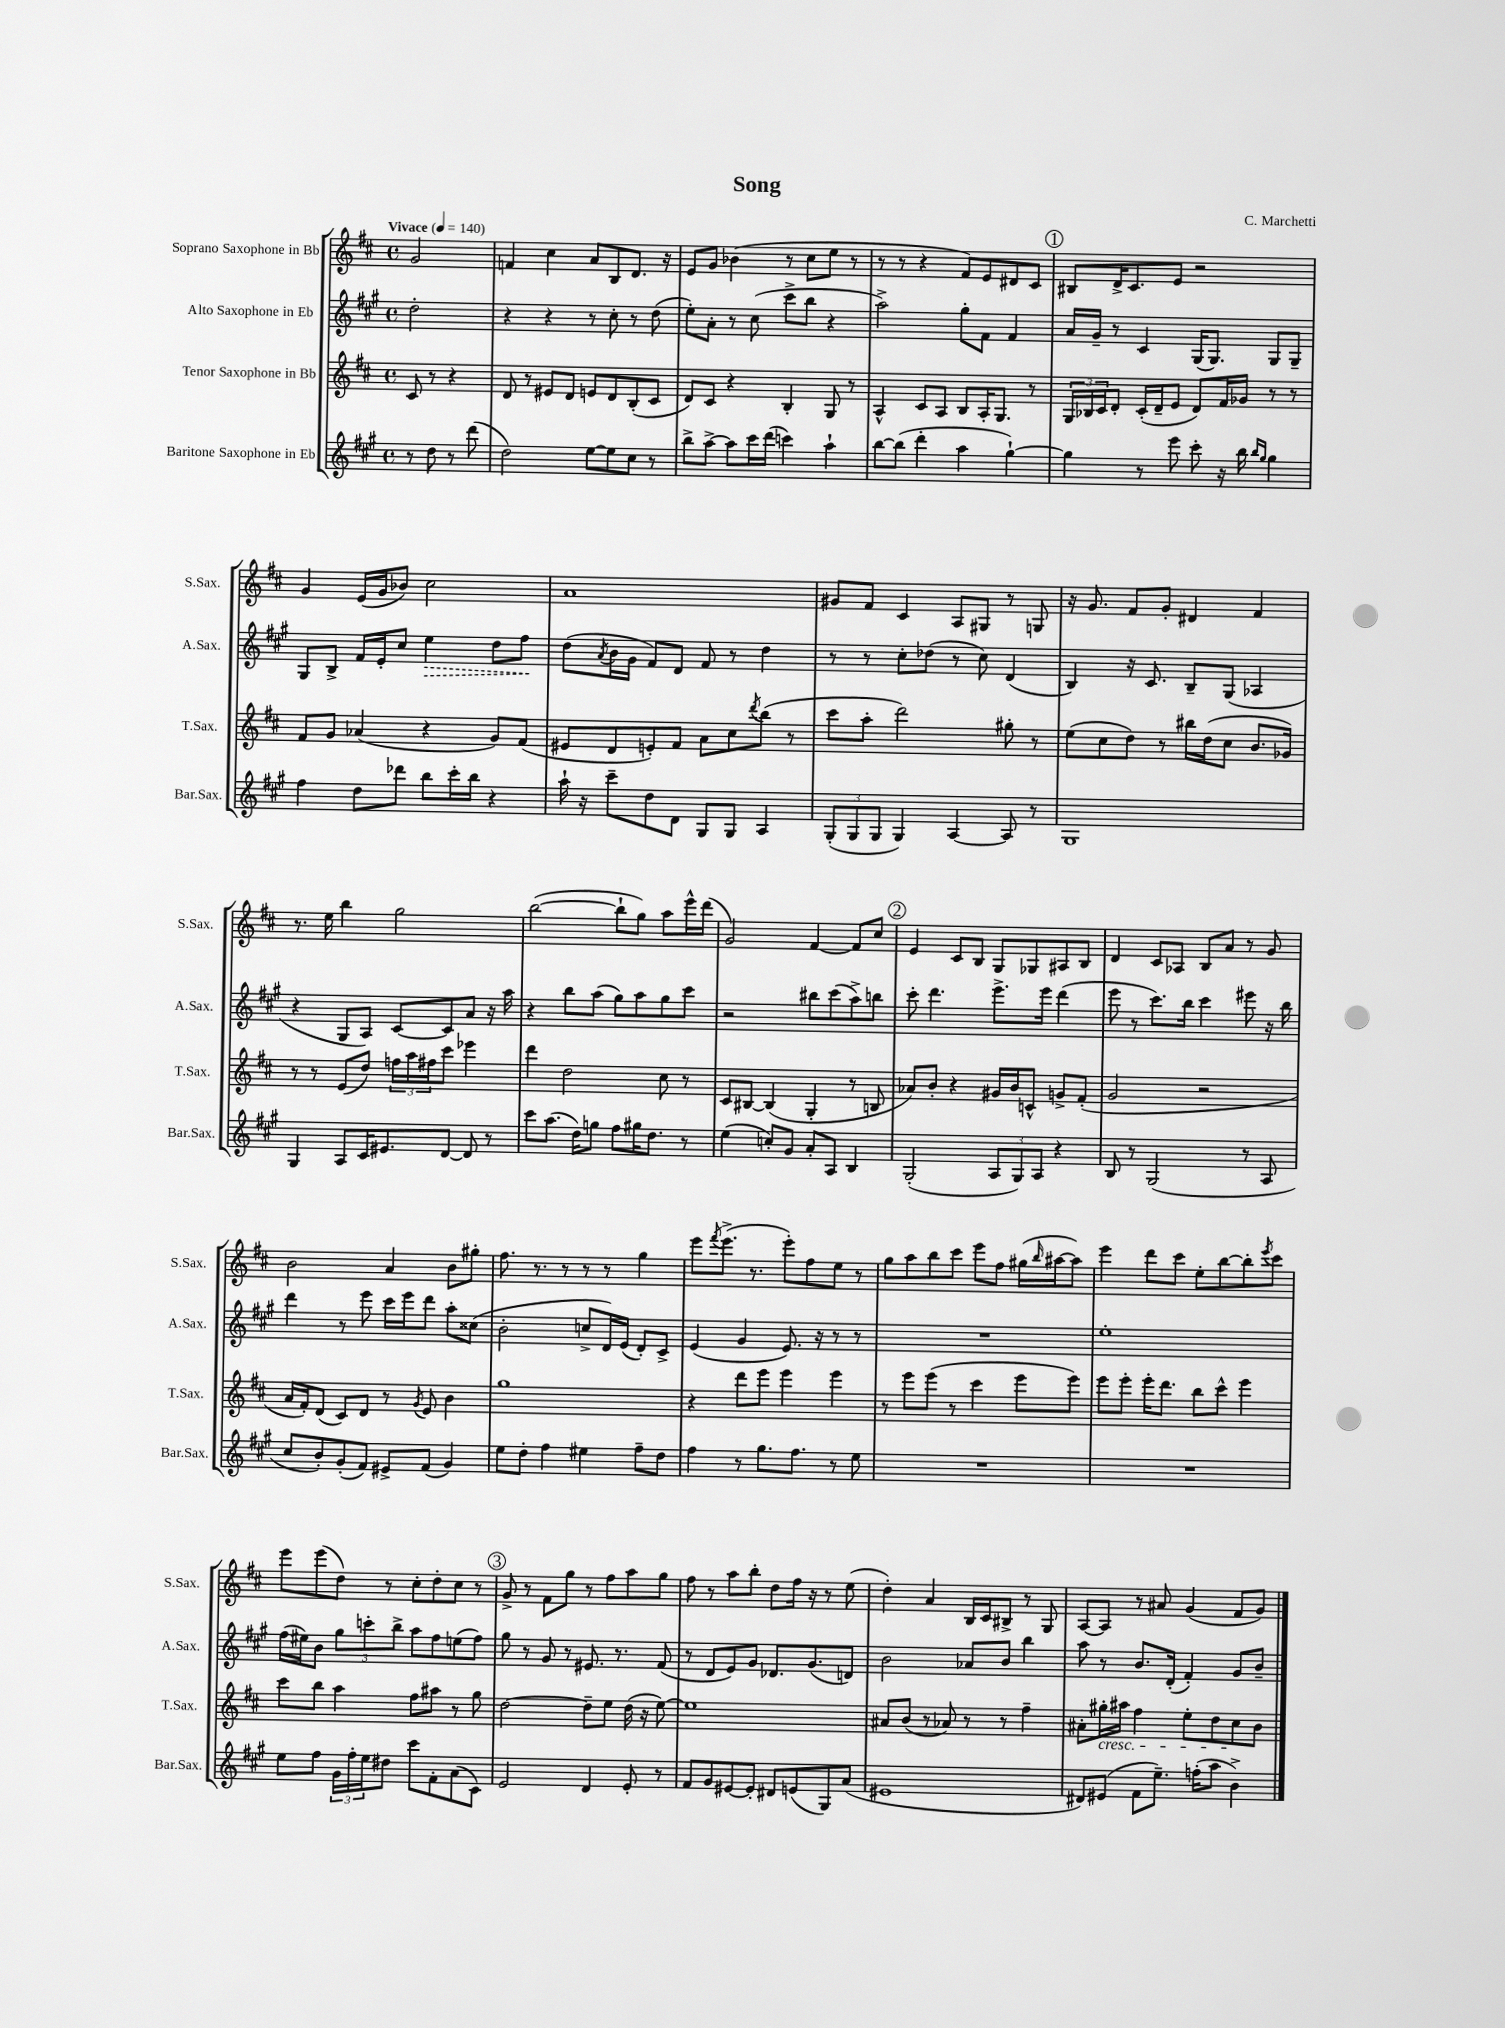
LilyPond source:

\header { title = "Song" composer = "C. Marchetti" }
<<
\new StaffGroup <<
\new Staff = "s0" \with { instrumentName = "Soprano Saxophone in Bb" shortInstrumentName = "S.Sax." } {
    \clef treble \key d \major \defaultTimeSignature \time 4/4 \partial 2 \tempo "Vivace" 4 = 140
    g'2 |
    f'4 cis''4 a'8 b8 d'8. r16 |
    e'8 g'8 bes'4( r8 cis''8 e''8 r8 |
    r8 r8 r4 fis'8) e'8 dis'8 cis'8 |
    \mark \markup { \circle "1" } bis8 d'16-> cis'8. e'8 r2 |
    g'4 e'16( g'16 bes'8) cis''2 |
    a'1 |
    gis'8 fis'8 cis'4 a8 gis8 r8 g8 |
    r16 g'8. fis'8 g'8-. dis'4 fis'4 |
    r8. e''16 b''4 g''2 |
    b''2~( b''8-! g''8) a''8 e'''16-^ d'''16( |
    g'2) fis'4~ fis'8 cis''8 |
    \mark \markup { \circle "2" } e'4 cis'8 b8 g8 ges8 ais8 b8 |
    d'4 cis'8 aes8 b8 a'8 r8 g'8 |
    b'2 a'4 b'8 gis''8-. |
    fis''8. r8. r8 r8 r8 g''4 |
    e'''8 \acciaccatura { fis'''8 } e'''8.->( r8. e'''8-.) fis''8 e''8 r8 |
    g''8 a''8 b''8 cis'''8 e'''8 fis''8 gis''16( \grace { b''16 } ais''16~ ais''8) |
    e'''4 d'''8 cis'''8 e''8-. b''8~ b''8-. \acciaccatura { e'''8 } cis'''8 |
    e'''8 e'''8( d''8) r8 cis''8-. d''8-. cis''8 r8 |
    \mark \markup { \circle "3" } g'8-> r8 fis'8 g''8 r8 fis''8 a''8 g''8 |
    fis''8 r8 a''8 b''8-. d''8 fis''16 r16 r8 e''8( |
    d''4-.) a'4 b16 cis'16 bis8-> r8 g8 |
    a8~ a8 r8 ais'8 g'4( fis'8 g'8) \bar "|." |
}
\new Staff = "s1" \with { instrumentName = "Alto Saxophone in Eb" shortInstrumentName = "A.Sax." } {
    \clef treble \key a \major \defaultTimeSignature \time 4/4 \partial 2
    d''2-. |
    r4 r4 r8 cis''8-. r8 d''8( |
    e''8-.) a'8-. r8 cis''8( cis'''8-> b''8 r4 |
    a''2->) gis''8-. fis'8 fis'4 |
    \mark \markup { \circle "1" } a'16 gis'16-- r8 cis'4 gis16( gis8.) gis8 gis8-- |
    gis8 b8-> fis'16 e'16-. cis''8 \once \override Hairpin.style = #'dashed-line e''4\> d''8 fis''8\! |
    d''8( \acciaccatura { a'8 } b'16 gis'16 fis'8) d'8 fis'8 r8 d''4 |
    r8 r8 cis''8-. des''8( r8 cis''8) d'4( |
    b4) r16 cis'8. b8-- gis8( aes4 |
    r4 gis8 a8) cis'8~ cis'8 a'8 r16 a''16 |
    r4 b''8 a''8( gis''8) a''8 gis''8 cis'''8 |
    r2 bis''8 cis'''8( a''8->) b''8 |
    \mark \markup { \circle "2" } cis'''8-. d'''4. e'''8.-> e'''16 d'''4( |
    e'''8 r8 cis'''8.) b''16 cis'''4 eis'''8 r16 b''16 |
    d'''4 r8 e'''8 cis'''16 e'''16 d'''8 a''8-. cisis''8( |
    b'2-. c''8-> d'16) e'16( d'8-.) cis'8-> |
    e'4( gis'4 e'8.) r16 r8 r8 |
    R1 |
    e''1-. |
    fis''16( eis''16) b'8 \tuplet 3/2 { gis''8 c'''8-. b''8-> } a''8 fis''8 e''8( fis''8) |
    \mark \markup { \circle "3" } gis''8 r8 gis'8 r8 eis'8. r8. fis'8( |
    r8 d'8 e'8) gis'8 des'8. gis'8.( d'8) |
    b'2 aes'8 b'8 b''4 |
    a''8 r8 b'8. d'16-.( fis'4-.) gis'8 b'8-- \bar "|." |
}
\new Staff = "s2" \with { instrumentName = "Tenor Saxophone in Bb" shortInstrumentName = "T.Sax." } {
    \clef treble \key d \major \defaultTimeSignature \time 4/4 \partial 2
    cis'8 r8 r4 |
    d'8 r8 eis'8 d'8 e'8 d'8 b8-.( cis'8 |
    d'8) cis'8 r4 b4-. g8 r8 |
    a4-^ cis'8 a8 b8 a16-. g8. r8 |
    \mark \markup { \circle "1" } \tuplet 3/2 { g16 bes16 cis'16 } d'8-. cis'16-.( d'16-- e'8 d'8) fis'16 ges'16 r8 r8 |
    fis'8 g'8 aes'4( r4 g'8) fis'8( |
    eis'8 d'8 e'8-.) fis'8 a'8 cis''8 \acciaccatura { d'''8 } b''8( r8 |
    cis'''8 a''8-. d'''2) gis''8-. r8 |
    e''8( cis''8 d''8) r8 bis''16 d''16( cis''8 b'8. ges'16) |
    r8 r8 e'8( d''8) \tuplet 3/2 { f''16 a''16 fis''16 } cis'''8 ees'''4 |
    d'''4 d''2 cis''8 r8 |
    cis'8 bis8~ bis4( g4-. r8 b8 |
    \mark \markup { \circle "2" } aes'8) b'8-. r4 gis'16 b'16 c'8-^ g'8-> fis'8-.( |
    g'2 r2 |
    a'16 fis'16-.) d'8( cis'8) d'8 r8 \acciaccatura { g'8 } e'8 b'4 |
    g''1 |
    r4 d'''8 e'''8 e'''4 e'''4 |
    r8 e'''8 e'''8( r8 cis'''4 e'''8 e'''8) |
    e'''8 e'''8-. e'''16-. d'''8. b''8 cis'''8-^ e'''4 |
    cis'''8 b''8 a''4 fis''8 ais''8 r8 g''8 |
    \mark \markup { \circle "3" } d''2~ d''8-- e''8 d''16( r16 e''8~) |
    e''1 |
    ais'8 b'8( r8 aes'8) r8 r8 fis''4-- |
    ais'8-. gis''16-.\cresc ais''16 fis''4 e''8-. d''8 cis''8\! b'8 \bar "|." |
}
\new Staff = "s3" \with { instrumentName = "Baritone Saxophone in Eb" shortInstrumentName = "Bar.Sax." } {
    \clef treble \key a \major \defaultTimeSignature \time 4/4 \partial 2
    r8 d''8 r8 d'''8( |
    d''2) e''8~ e''8 cis''8 r8 |
    b''8-> a''8~-> a''8 cis'''16 d'''16( c'''4) a''4-! |
    b''8~ b''8( d'''4-. a''4 gis''4~-!) |
    \mark \markup { \circle "1" } gis''4 r8 e'''8 cis'''8-. r16 b''16 \grace { b''16 gis''16 } gis''4 |
    fis''4 d''8 des'''8 b''8 cis'''16-. b''16 r4 |
    a''16-! r16 cis'''8-- d''8 d'8 gis8 gis8 a4 |
    \tuplet 3/2 { gis8-.( gis8 gis8 } gis4) a4~ a8 r8 |
    gis1 |
    gis4 a8 cis'16 eis'8. d'8~ d'8 r8 |
    cis'''8 a''8.( d''16) g''8 fis''8 gis''16 d''8. r8 |
    e''4( c''8-.) gis'8 a'8-. a8 b4 |
    \mark \markup { \circle "2" } gis2-.( \tuplet 3/2 { a8 gis8) a8 } r4 |
    b8 r8 gis2( r8 a8 |
    cis''8 b'8-.) gis'8-.( fis'8) eis'8-> fis'8( gis'4) |
    e''8 d''8-. fis''4 eis''4 fis''8-- d''8 |
    fis''4 r8 gis''8. fis''8. r8 e''8 |
    R1 |
    R1 |
    e''8 fis''8 \tuplet 3/2 { gis'16 fis''16-. e''16 } dis''8 cis'''8 fis'8-. a'8( cis'8) |
    \mark \markup { \circle "3" } e'2 d'4 e'8-. r8 |
    fis'8 gis'8 eis'8~ eis'8-. dis'8 e'8( gis8) a'8( |
    eis'1 |
    dis'8) eis'8( fis'8 e''8.--) f''16-.( a''8 b'4->) \bar "|." |
}
>>
>>
\layout { \context { \Score \remove "Bar_number_engraver" } }
